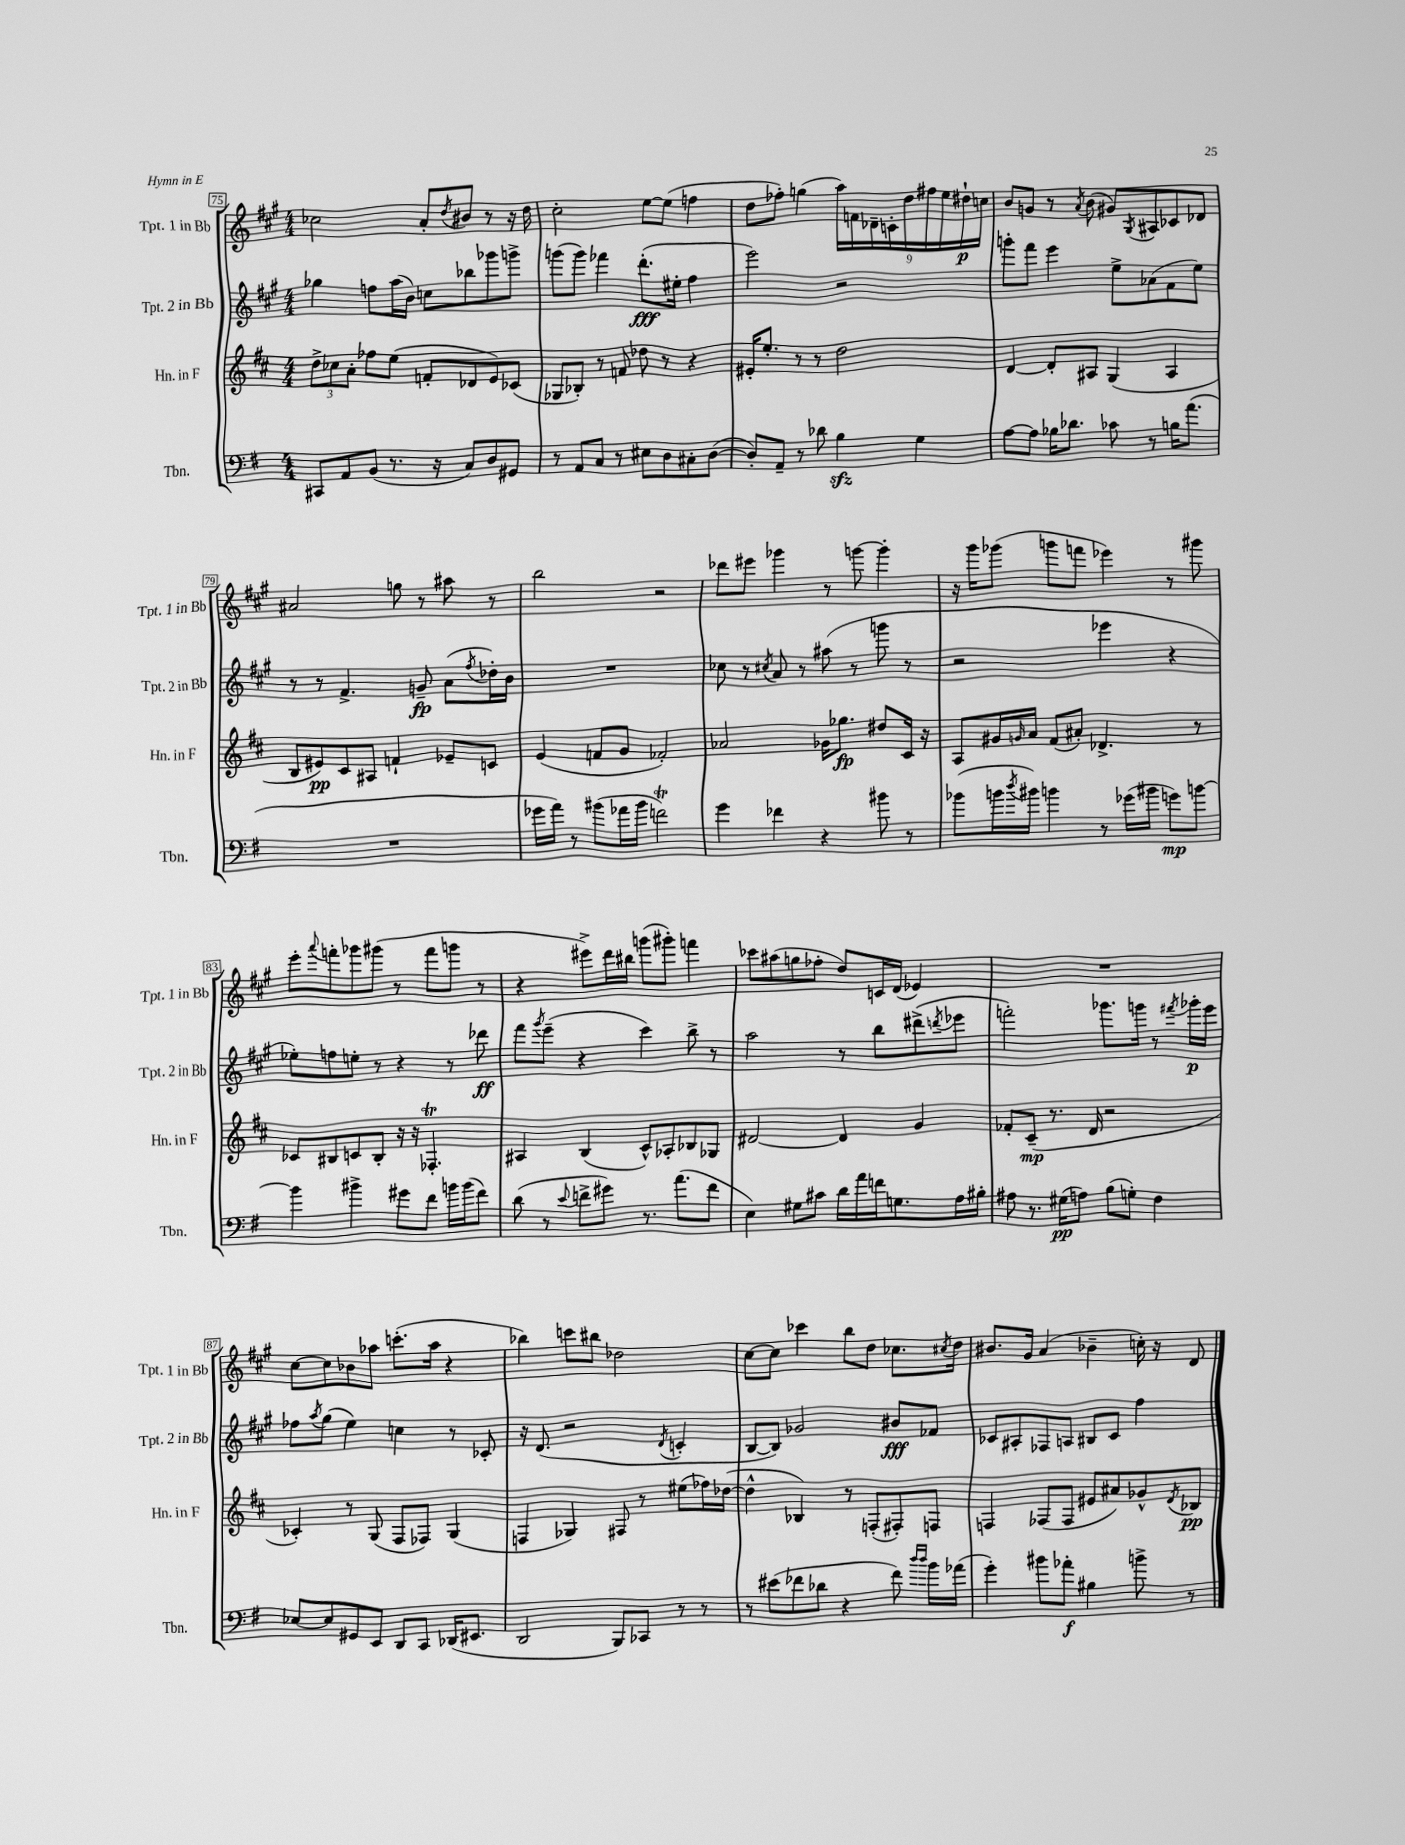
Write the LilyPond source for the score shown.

<<
\new StaffGroup <<
\new Staff = "s0" \with { instrumentName = "Tpt. 1 in Bb" shortInstrumentName = "Tpt. 1 in Bb" } {
    \clef treble \key a \major \numericTimeSignature \time 4/4
    ces''2 a'8-. \acciaccatura { d''8 } bis'8 r8 r16 d''16 |
    cis''2-. e''8~ e''8( f''4 |
    d''8 fes''8-.) g''4( \tuplet 9/8 { a''16) f'16 des'16-- c'16-. d''16 fis''16 e''16 dis''16-!\p c''16 } |
    b'8 g'8 r8 \acciaccatura { a'8 } b'8( gis'8) \acciaccatura { gis8 } ais8 ces'8 des'8 |
    ais'2 g''8 r8 ais''8 r8 |
    b''2 r2 |
    des'''8 eis'''8 ges'''4 r8 g'''8~ g'''4-. |
    r16 gis'''16 ges'''8( g'''8 f'''8 ees'''4) r8 gis'''8 |
    e'''8-. \appoggiatura { a'''8 } f'''8-. ges'''8 gis'''8( r8 f'''8 g'''8 r8 |
    r4 eis'''8->) d'''16 bis''16 g'''8( gis'''8-.) f'''4 |
    ces'''8 ais''8( g''8 fes''8-. d''8) c'16 d'16( ees'4) |
    R1 |
    cis''8~ cis''8 bes'8 aes''8 c'''8.-.( aes''16 r4 |
    bes''4) c'''8 bis''8 des''2 |
    cis''8~ cis''8 ces'''4 b''8 d''8 ces''8. \acciaccatura { cis''8 } d''16 |
    bis'8. gis'16 a'4( bes'4-- c''16-.) r16 d'8 \bar "|." |
}
\new Staff = "s1" \with { instrumentName = "Tpt. 2 in Bb" shortInstrumentName = "Tpt. 2 in Bb" } {
    \clef treble \key a \major \numericTimeSignature \time 4/4
    ges''4 f''8 a''16( b'16) c''8 bes''8 ges'''8 g'''8-> |
    g'''8( g'''8) fes'''4 d'''8.-.\fff( eis''16-. fis''4 |
    e'''2) r2 |
    g'''8-. fis'''8 e'''4 e''8-> aes'8( fis'8 e''8) |
    r8 r8 fis'4.-> g'8--\fp a'8( \acciaccatura { fis''8 } des''16-.) b'16 |
    R1 |
    ces''8 r8 \acciaccatura { cis''8 } a'8 r8 ais''8( r8 g'''8 r8 |
    r2 ees'''4 r4 |
    ees''8-.) f''8 e''8-. r8 r4 r8 des'''8\ff |
    fis'''8 \acciaccatura { gis'''8 } e'''8--( r4 cis'''4) b''8-> r8 |
    a''2 r8 b''8 dis'''8->( \acciaccatura { d'''8 } ees'''8 |
    f'''2-.) ges'''8. g'''16 r8 \acciaccatura { fis'''8 } ges'''16-.\p e'''16 |
    fes''8 \acciaccatura { a''8 } gis''8( e''4) c''4 r8 ces'8-. |
    r16 d'8.( r2 \acciaccatura { d'8 } c'4-. |
    b8~ b8) ges'2 bis'8\fff fes'8 |
    ces'8 ais8-. fes8 a8 bis8 ces'8 fis''4 \bar "|." |
}
\new Staff = "s2" \with { instrumentName = "Hn. in F" shortInstrumentName = "Hn. in F" } {
    \clef treble \key d \major \numericTimeSignature \time 4/4
    \tuplet 3/2 { d''8-> ces''8 a'8-. } fes''8 e''8( f'8-. des'8 e'8) ces'8( |
    ges8 bes8-.) r8 f'8 des''8 r8 r4 |
    eis'16-. e''8.-. r8 r8 d''2 |
    d'4~ d'8-. ais8 g4( ais4 |
    b8 eis'8\pp) cis'8 ais8 f'4-! ees'8-- c'8 |
    e'4( f'8 g'8 fes'2-.) |
    aes'2 ges'16 ges''8.\fp dis''8 cis'16 r16 |
    a8 gis'16 \grace { g'16 } a'16 fis'8( ais'8-.) des'4.-> r8 |
    ces'8 bis8 c'8 bis8-. r16 r16 fes4.-.\trill |
    ais4 b4( cis'8-^) aes8-. bes8 ges8 |
    dis'2~ dis'4 g'4 |
    fes'8-. cis'8--\mp( r8. d'16 r2 |
    ces'4-.) r8 g8( fis8 fes8) g4( |
    f4 ges4) fis8 r8 eis''8( fes''16) des''16~( |
    des''4-^ bes4) r8 f8-.( fis8-.) f8 |
    f4 fes8( fes8 eis'8 ais'8) ges'8-^ \acciaccatura { d'8 } bes8\pp \bar "|." |
}
\new Staff = "s3" \with { instrumentName = "Tbn." shortInstrumentName = "Tbn." } {
    \clef bass \key g \major \numericTimeSignature \time 4/4
    cis,8 a,8 b,8( r8. r16 c8) d8 gis,8 |
    r8 a,8 c8 r8 eis8 d8 cis8-. d8~( |
    d8-.) a,8-- r8 des'8 b4\sfz g4 |
    a8~ a8 bes16 des'8. ces'8 r8 b16 a'8.( |
    R1 |
    ges'16 a'16) r8 bis'8( aes'16 bis'16 f'2\trill) |
    g'4 fes'4 r4 bis'8 r8 |
    bes'8( b'16 \acciaccatura { d''8 } bis'16) b'4 r8 ges'16( bis'16 g'8\mp) b'8~ |
    b'4 bis'4-> gis'8 fis'8 b'16 b'16( fis'8) |
    d'8( r8 \appoggiatura { e'8 } f'8-> gis'8) r8. a'8.( f'8 |
    e4) gis8 cis'8 d'16 a'16 f'16 g8. a16 bis16-. |
    ais8 r8. gis16\pp( a8) b8( g8-.) fis4 |
    ees8~ ees8 gis,8 e,8 d,8 c,8 des,16( eis,8. |
    d,2 b,,8) ces,8 r8 r8 |
    r8 eis'8( fes'8 des'8 r4 fes'8) \grace { d''16 d''16 } b'16 aes'16( |
    g'4-.) bis'8 aes'8-.\f bis4 b'8-> r8 \bar "|." |
}
>>
>>
\layout { \context { \Score currentBarNumber = #75 \override BarNumber.stencil = #(make-stencil-boxer 0.1 0.3 ly:text-interface::print) } }
